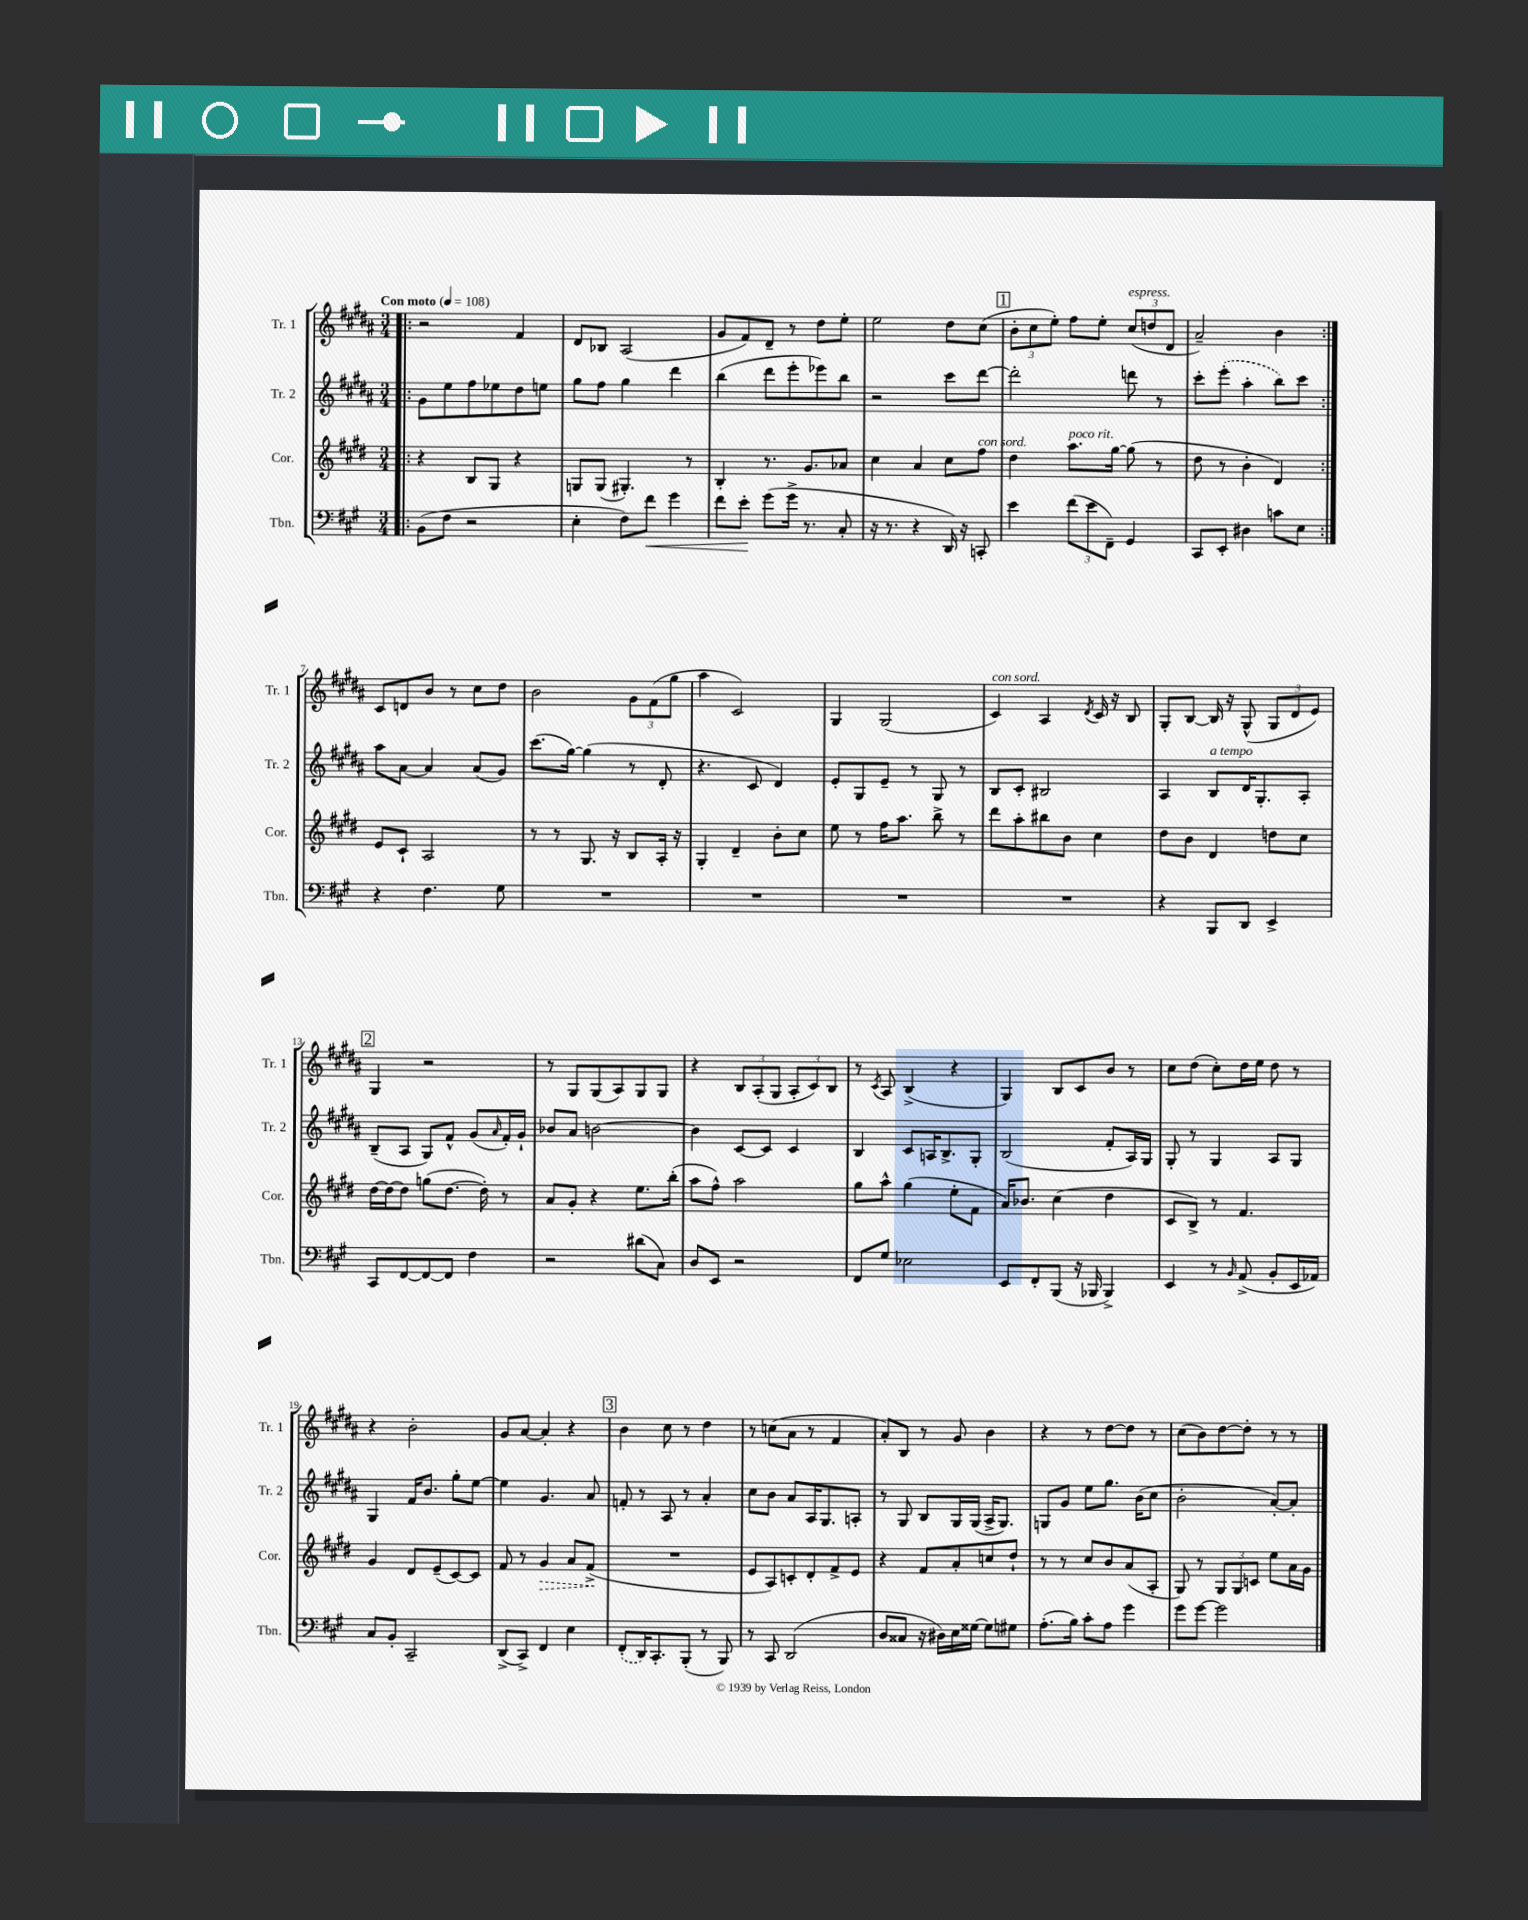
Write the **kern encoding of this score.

**kern	**dynam	**kern	**dynam	**kern	**kern
*part4	*part4	*part3	*part3	*part2	*part1
*staff4	*staff4	*staff3	*staff3	*staff2	*staff1
*I"Tbn.	*	*I"Cor.	*	*I"Tr. 2	*I"Tr. 1
*I'Tbn.	*	*I'Cor.	*	*I'Tr. 2	*I'Tr. 1
*clefF4	*	*clefG2	*	*clefG2	*clefG2
*k[f#c#g#]	*	*k[f#c#g#d#]	*	*k[f#c#g#d#a#]	*k[f#c#g#d#a#]
*M3/4	*	*M3/4	*	*M3/4	*M3/4
*MM108	*	*MM108	*	*MM108	*MM108
=1!|:	=1!|:	=1!|:	=1!|:	=1!|:	=1!|:
!	!	!	!	!	!LO:TX:a:B:t=Con moto
(8BB\L	.	4r	.	8g#\L	2r
8F#\J	.	.	.	8ee\	.
2r	.	8B/L	.	8ff#\	.
.	.	8G#/J	.	8ee-X\	.
.	.	4r	.	8dd#\	4f#/
.	.	.	.	8een\J	.
=2	=2	=2	=2	=2	=2
4E'\	.	8Gn/L	.	8gg#\L	8d#/L
.	.	(8G/J	.	8ff#\J	8B-X/J
8F#\L)	.	4.G#X'/)	.	4gg#\	(2A#/
!	!LO:HP:b	!	!	!	!
8f#\J	<	.	.	.	.
4g#\	.	.	.	4ddd#\	.
.	.	8r	.	.	.
=3	=3	=3	=3	=3	=3
8f#\L	.	4B'/	.	(4bb\	8g#/L
8e'\J	.	.	.	.	8f#/)
(8g#\L	[	8.r	.	8ddd#\L	8d#~/J
16g#^\Jk	.	.	.	8eee'\	8r
8.r	.	8.g#/L	.	.	.
.	.	.	.	8eee-X\)	8dd#\L
8C#'/	.	8a-X/J	.	8bb\J	8ee'\J
=4	=4	=4	=4	=4	=4
16r	.	4cc#\	.	2r	2ee\
8.r	.	.	.	.	.
4r	.	4a/	.	.	.
16DD/)	.	8cc#\L	.	8ccc#\L	8dd#\L
16r	.	.	.	.	.
!	!	!LO:TX:a:i:t=con sord.	!	!	!
8CCn'/	.	8ff#\J	.	[8ddd#\J	(8cc#\J
!!LO:REH:place=s1:t=1
=5	=5	=5	=5	=5	=5
4e\	.	4dd#\	.	2ddd#'\]	12b'\L
.	.	.	.	.	12cc#\
.	.	.	.	.	12ee'\J)
!	!	!LO:TX:a:i:t=poco rit.	!	!	!
(12f#\L	.	8.aa\L	.	.	8ff#\L
12e\	.	.	.	.	.
.	.	.	.	.	8ee'\J
12FF#~\J)	.	.	.	.	.
.	.	[16gg#\Jk	.	.	.
!	!	!	!	!	!LO:TX:a:i:t=espress.
4GG#/	.	(8gg#\]	.	8dddn\	(12cc#/L
.	.	.	.	.	12ddn/
.	.	8r	.	8r	.
.	.	.	.	.	12d#/J
=6	=6	=6	=6	=6	=6
8CC#/L	.	8dd#\	.	8ccc#'\L	2a#~/)
8EE'/J	.	8r	.	(8eee'\J	.
4D#X\	.	4b'\	.	4aa#'\	.
8cn\L	.	4d#/)	.	8bb\L)	4b\
8E\J	.	.	.	8ccc#\J	.
!!LO:LB:g=z
=7:|!	=7:|!	=7:|!	=7:|!	=7:|!	=7:|!
4r	.	8e/L	.	8aa#\L	8c#/L
.	.	8c#`/J	.	[8a#\J	8dn/
4.F#\	.	2A/	.	4a#/]	8b/J
.	.	.	.	.	8r
.	.	.	.	(8a#/L	8cc#\L
8G#\	.	.	.	8g#/J)	8dd#\J
=8	=8	=8	=8	=8	=8
2.r	.	8r	.	(8.ccc#\L	2b\
.	.	8r	.	.	.
.	.	.	.	[16gg#\Jk)	.
.	.	8.G#/	.	(4gg#\]	.
.	.	16r	.	.	.
.	.	8B/L	.	8r	12g#\L
.	.	.	.	.	(12f#\
.	.	16A'/Jk	.	8d#'/	.
.	.	.	.	.	12gg#\J
.	.	16r	.	.	.
=9	=9	=9	=9	=9	=9
2.r	.	4G#'/	.	4.r	4aa#\
.	.	4d#~/	.	.	2c#/)
.	.	.	.	8c#/	.
.	.	8b'\L	.	4d#/)	.
.	.	8cc#\J	.	.	.
=10	=10	=10	=10	=10	=10
2.r	.	8ee\	.	8e'/L	4G#/
.	.	8r	.	8G#/	.
.	.	16ff#\KL	.	8e~/J	(2G#/
.	.	8.aa\J	.	.	.
.	.	.	.	8r	.
.	.	8bb^\	.	8G#/	.
.	.	8r	.	8r	.
=11	=11	=11	=11	=11	=11
!	!	!	!	!	!LO:TX:a:i:t=con sord.
2.r	.	8ddd#\L	.	8B/L	4c#/)
.	.	8aa'\	.	8c#'/J	.
.	.	8bb#X\	.	2B#X/	4A#/
.	.	8b\J	.	.	.
.	.	.	.	.	8qd#/
.	.	4cc#\	.	.	16c#/
.	.	.	.	.	16r
.	.	.	.	.	8B/
=12	=12	=12	=12	=12	=12
4r	.	8dd#\L	.	4A#/	8G#'/L
.	.	8b\J	.	.	[8B/J
!	!	!	!	!LO:TX:a:i:t=a tempo	!
8BBB/L	.	4d#/	.	8B/L	16B/]
.	.	.	.	.	16r
8DD/J	.	.	.	16d#/K	(8G#^^/
.	.	.	.	8.G#'/	.
4EE^/	.	8ddn\L	.	.	12G#/L
.	.	.	.	.	12d#/
.	.	8cc#\J	.	8A#'/J	.
.	.	.	.	.	12e/J)
!!LO:LB:g=z
!!LO:REH:place=s1:t=2
=13	=13	=13	=13	=13	=13
8CC#/L	.	[16dd#\LL	.	(8B~/L	4G#/
.	.	16dd#\J_	.	.	.
[8FF#/	.	8dd#\J]	.	8A#/J	.
8FF#/_	.	(8ggn\L	.	8G#/L)	2r
8FF#/J]	.	[8.dd#\J	.	8f#^^/J	.
4F#\	.	.	.	(8g#/L	.
.	.	16dd#'\])	.	.	.
.	.	.	.	16qqa#/	.
.	.	8r	.	16f#'/L)	.
.	.	.	.	16g#`/JJ	.
=14	=14	=14	=14	=14	=14
2r	.	8a/L	.	8b-X/L	8r
.	.	8g#'/J	.	8a#/J	8G#/L
.	.	4r	.	[2bn\	(8G#/
.	.	.	.	.	8A#/)
(8d#X\L	.	8.ee\L	.	.	8G#/
8C#\J)	.	.	.	.	8G#/J
.	.	(16bb'\Jk	.	.	.
=15	=15	=15	=15	=15	=15
8D/L	.	8aa\L	.	4b\]	4r
8EE/J	.	8ff#^^\J)	.	.	.
2r	.	2aa\	.	[8c#/L	12B/L
.	.	.	.	.	(12A#'/
.	.	.	.	8c#/J]	.
.	.	.	.	.	12G#/J
.	.	.	.	4c#/	12A#'/L
.	.	.	.	.	12c#/)
.	.	.	.	.	12B/J
=16	=16	=16	=16	=16	=16
8FF#/L	.	8gg#\L	.	4B/	8r
.	.	.	.	.	8qc#/
8G#/J	.	8aa^^\J	.	.	8A#/
2E-X\	.	(4gg#\	.	8c#/L	(4B^/
.	.	.	.	16An/K	.
.	.	.	.	8.B^/	.
.	.	8ee'\L	.	.	4r
.	.	8f#\J	.	8G#'/J	.
=17	=17	=17	=17	=17	=17
8EE/L	.	16a/KL)	.	(2B/	4G#/)
.	.	8.b-X/J	.	.	.
8FF#'/	.	.	.	.	.
(8BBB/J	.	(4cc#\	.	.	8B/L
16r	.	.	.	.	8c#/
16BBB-X/	.	.	.	.	.
4BBB-^/)	.	4dd#\	.	8f#'/L	8b/J
.	.	.	.	16A#/L)	8r
.	.	.	.	16G#/JJ	.
=18	=18	=18	=18	=18	=18
4EE/	.	8c#/L	.	8G#'/	8cc#\L
.	.	8B^/J)	.	8r	(8dd#\J
8r	.	8r	.	4G#/	8cc#'\L)
16qqBB/	.	.	.	.	.
(8AA^/	.	4.f#/	.	.	16dd#\L
.	.	.	.	.	16ee\JJ
8BB'/L	.	.	.	8A#/L	8dd#\
16EE/L	.	.	.	8G#/J	8r
16AA-X/JJ)	.	.	.	.	.
!!LO:LB:g=z
=19	=19	=19	=19	=19	=19
8C#/L	.	4g#/	.	4G#/	4r
8BB'/J	.	.	.	.	.
2CC#~/	.	8d#/L	.	16f#/KL	2b'\
.	.	.	.	8.b/J	.
.	.	(8e~/	.	.	.
.	.	[8c#/)	.	8gg#'\L	.
.	.	8c#/J]	.	[8ee\J	.
=20	=20	=20	=20	=20	=20
(8DD^/L	.	8f#/	.	4ee\]	8g#/L
8CC#^/J)	.	8r	.	.	[8a#/J
!	!	!	!LO:HP:b	!	!
4FF#/	.	4g#/	>	4.g#/	4a#'/]
4E\	.	8a/L	.	.	4r
.	.	(8f#^/J	.	8a#/	.
.	.	.	]	.	.
!!LO:REH:place=s1:t=3
=21	=21	=21	=21	=21	=21
(8FF#'/L	.	2.r	.	8fn'/	4b\
16DD/K)	.	.	.	8r	.
8.CC#'/	.	.	.	.	.
.	.	.	.	8A#/	8cc#\
(8BBB'/J	.	.	.	8r	8r
8r	.	.	.	4a#'/	4dd#\
8BBB/)	.	.	.	.	.
=22	=22	=22	=22	=22	=22
8r	.	8e/L	.	8cc#\L	8r
8CC#/	.	8A/)	.	8b\J	(8ccn\L
(2DD/	.	8cn'/	.	8a#/L	8a#\J
.	.	8d#'/	.	16A#/K	8r
.	.	.	.	8.G#/	.
.	.	8f#^/	.	.	4f#/
.	.	8e/J	.	8An'/J	.
=23	=23	=23	=23	=23	=23
8D/L	.	4r	.	8r	8a#'/L)
8C##X/J	.	.	.	8G#/	8B/J
16r	.	8f#/L	.	8B/L	8r
16D#X\LL)	.	.	.	.	.
16E\	.	8a'/	.	16G#/L	8g#/
[16G##X\JJ	.	.	.	(16G#/JJ	.
8G##\L]	.	8ccn/	.	16A#^/KL	4b\
.	.	.	.	8.G#/J)	.
8G#X\J	.	8dd#`/J	.	.	.
=24	=24	=24	=24	=24	=24
(8.A'\L	.	8r	.	8Gn/L	4r
.	.	8r	.	8g#/J	.
16B\Jk)	.	.	.	.	.
8c#'\L	.	8cc#/L	.	8ee\L	8r
8A\J	.	8b/	.	8.gg#\J	[8dd#\L
4g#\	.	(8a/	.	.	8dd#\J]
.	.	.	.	(16b\KL	.
.	.	8A'/J	.	8cc#\J	8r
=25	=25	=25	=25	=25	=25
8g#\L	.	8G#/)	.	2b'\	(8cc#\L
[8g#\J	.	8r	.	.	8b\)
2g#\]	.	12G#/L	.	.	[8dd#\
.	.	12G#/	.	.	.
.	.	.	.	.	8dd#'\J]
.	.	12cn/J	.	.	.
.	.	8ee\L	.	[8a#'/L)	8r
.	.	16a\L	.	8a#'/J]	8r
.	.	16g#\JJ	.	.	.
==	==	==	==	==	==
*-	*-	*-	*-	*-	*-
